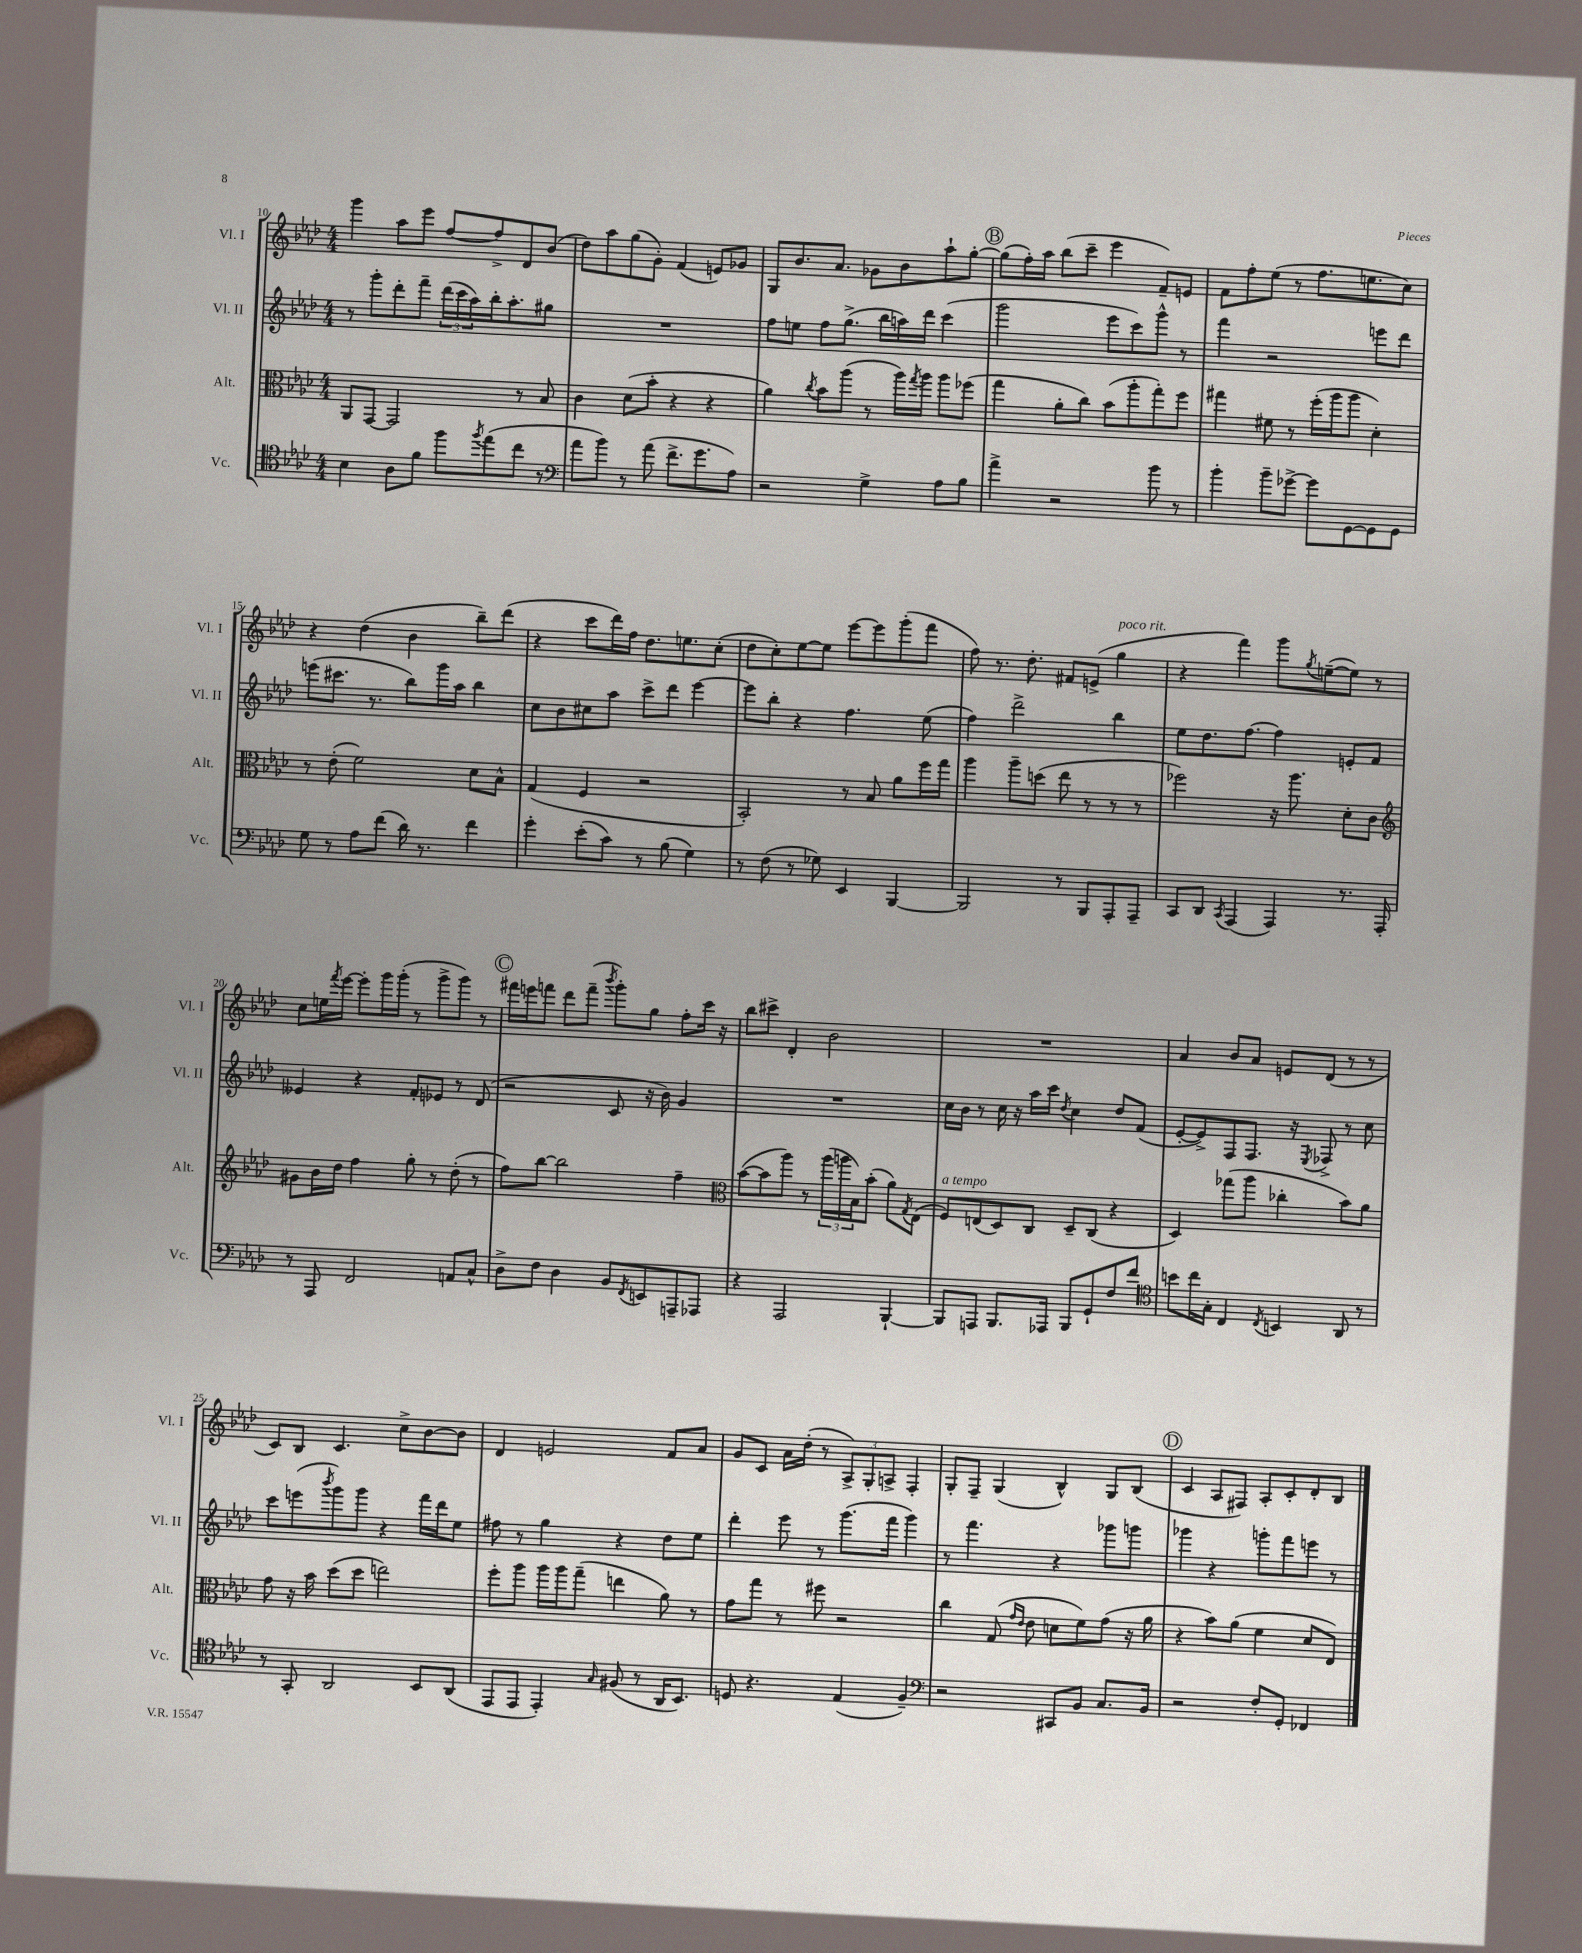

**kern	**kern	**kern	**kern
*staff4	*staff3	*staff2	*staff1
*clefC4	*clefC3	*clefG2	*clefG2
*k[b-e-a-d-]	*k[b-e-a-d-]	*k[b-e-a-d-]	*k[b-e-a-d-]
*M4/4	*M4/4	*M4/4	*M4/4
4B-	8AA-	8r	4ggg
.	[8GG	8ggg'	.
8A-	2GG]	8ddd-'	8aa-
8f	.	8fff~	8eee-
8ff	.	(24ddd-	[8ff
.	.	24ccc	.
.	.	24aa-)	.
8qff	.	.	.
(8ee-	.	16bb-'	8ff^]
.	.	8.aa-'	.
8cc	8r	.	8d-
8r	8B-	8gg#	(8b-
=	=	=	=
*clefF4	*	*	*
8a-	4c	1r	8dd-)
8b-)	.	.	8aa-
8r	(8d-	.	(8gg
(8a-	8b-'	.	8g')
8.f^	4r	.	(4f
8.g	.	.	.
.	4r	.	8e)
8A-)	.	.	8g-
=	=	=	=
2r	4a-)	8ff	8G
.	.	8ee	8.b-
.	8qcc	.	.
.	8b-	8ff	.
.	.	.	8.a-
.	(8aa-	(8.gg^	.
4G^	8r	.	8g-
.	.	16bb-	.
.	16aa-)	16aa)	8b-
.	8qgg	.	.
.	16aa-	16ddd-	.
8A-	8aa-	(4ccc	8aa-`
8B-	(8ff-	.	[8gg'
=	=	=	=
4a-^	4gg	2ggg	(8gg]
.	.	.	16ff')
.	.	.	16aa-
2r	8a-'	.	(8bb-
.	8cc)	.	8ccc~
.	(8b-	8eee-	4eee-
.	8aa-'	8ccc)	.
8b-	8gg')	8ggg^^	8f~)
8r	8ff	8r	8e
=	=	=	=
4b-'	4gg#	4fff	8f
.	.	.	8ff'
8b-~	8f#	2r	(8ee-
[8g-^	8r	.	8r
8g-]	(16ff'	.	8.ff
.	16aa-	.	.
[8GG	8aa-	.	.
.	.	.	8.ee
8GG]	4d-')	8eee	.
8GG	.	8ddd-	8cc)
=	=	=	=
8G	8r	(8eee	4r
8r	(8e-'	8.ccc#	.
8A-	2f)	.	(4dd-
.	.	8.r	.
(8f	.	.	.
16d-)	.	8bb-)	4b-
8.r	.	.	.
.	.	16ggg	.
.	.	16aa-	.
4f	8d-	4bb-	8bb-~)
.	8B-^^	.	(8ddd-
=	=	=	=
4g'	(4G	8cc	4r
.	.	8b-	.
(8e-'	4F	8cc#	8ccc
8c)	.	8aa-	16ddd-)
.	.	.	16ff
8r	2r	8ccc^	8.dd-
(8B-	.	8ddd-	.
.	.	.	8.ee
4G)	.	[4eee-	.
.	.	.	(8cc'
=	=	=	=
8r	2BB-')	8eee-]	8dd-
(8F	.	8bb-'	8cc')
8r	.	4r	[8ee-
8G-)	.	.	8ee-]
4EE-	8r	4.ff	[8eee-
.	8B-	.	8eee-]
[4BBB-	8a-	.	(8ggg'
.	16ff	(8ee-	8fff
.	16gg	.	.
=	=	=	=
2BBB-]	4aa-	4ff)	8ff)
.	.	.	8.r
.	8aa-~	2ddd-^	.
.	.	.	8.dd-'
.	(8dd	.	.
8r	8ee-	.	8f#
8BBB-	8r	.	(8e^
8AAA-'	8r	4bb-	4gg
8AAA-~	8r	.	.
=	=	=	=
8CC	2ff-)	8ee-	4r
8DD-	.	8.dd-	.
8qCC	.	.	.
(4AAA-	.	.	4fff)
.	.	[8.ff	.
4AAA-)	16r	4ff]	8ggg
.	8.aa-	.	.
.	.	.	8qgg
.	.	.	([8ee~
8.r	8d-'	8e'	8ee])
.	8c	8f	8r
16AAA-'	.	.	.
=	=	=	=
*	*clefG2	*	*
8r	8g#	4e--	8cc
8AAA-	16b-	.	16ee
.	.	.	8qfff
.	16dd-	.	[16eee-
2FF	4ff	4r	8eee-']
.	.	.	16ggg
.	.	.	(16ggg'
.	8gg'	8f'	8r
.	8r	8e-	8ggg^
8AA	(8dd-'	8r	8ggg)
8C^^	8r	(8d-	8r
=	=	=	=
8D-^	8ff)	2r	16fff#
.	.	.	16eee
8F	[8bb-	.	8fff
4D-	2bb-]	.	8ddd-
.	.	.	(8fff~
.	.	.	8qbbb-
8BB-	.	8c	8ggg')
8qFF	.	.	.
8EE	.	16r	8gg
.	.	16b-)	.
8AAA~	4ff~	4g	8ff'
8AAA-	.	.	16ccc
.	.	.	16r
=	=	=	=
*	*clefC3	*	*
4r	([8b-	1r	8bb-
.	8b-]	.	8ccc#^
2AAA-	8aa-)	.	4d-'
.	8r	.	.
.	(24aa-	.	2b-
.	24aa	.	.
.	24B-)	.	.
.	(8b-'	.	.
[4BBB-`	8a-)	.	.
.	8qG	.	.
.	(8E-	.	.
=	=	=	=
8BBB-]	8F)	16cc	1r
.	.	16b-	.
8AAA	(8E	8r	.
8.BBB-	8D-)	16cc	.
.	.	16r	.
.	8C	16aa-	.
16AAA-	.	16ccc	.
.	.	8qdd-	.
8BBB-	8D-~	4cc	.
8GG`	(8C	.	.
8F	4r	8dd-	.
8f	.	(8f	.
=	=	=	=
*clefC4	*	*	*
8b	4D-)	[8e-'	4a-
16cc	.	8e-^])	.
16G'	.	.	.
4C	(8gg-	8F	8b-
.	8aa-	8.F	8a-
8qC	.	.	.
4BB	4cc-'	.	8e
.	.	16r	.
.	.	8qE-	.
.	.	8F-^	(8d-
8AA-	8b-)	8r	8r
8r	8a-	8cc	8r
=	=	=	=
8r	8g	8ccc	8c)
8GG'	16r	(8eee	8B-
.	16b-	.	.
.	.	8qbbb-	.
2AA-	(8dd-	8ggg)	4.c
.	8dd-	8ggg	.
.	2ee)	4r	.
.	.	.	8cc^
8BB-	.	16fff	[8b-
.	.	16ddd-	.
(8AA-	.	8ee-	8b-]
=	=	=	=
8EE-	8ff'	8ff#	4d-
8EE-	8aa-	8r	.
4EE-')	16aa-	4gg	2e
.	16aa-	.	.
.	(8gg~	.	.
16qqG	.	.	.
(8F#	4ee	4r	.
8r	.	.	.
16AA-	8a-)	8dd-	8f
8.BB-)	.	.	.
.	8r	8ee-	8a-
=	=	=	=
8D	8g	4ddd-'	8g
4.r	8gg	.	8c
.	8r	8eee-	16a-
.	.	.	(16dd-'
.	8ff#	8r	8r
(4E-	2r	(8.ggg	12A-^)
.	.	.	12G'
.	.	.	12A^
.	.	16fff	.
4F~)	.	4ggg)	4F'
=	=	=	=
*clefF4	*	*	*
2r	4cc	8r	8G'
.	.	4.fff	8F~
.	(8G	.	(4G
.	16qqg	.	.
.	16qqe-	.	.
.	8e-	.	.
8CC#	8d	4r	4B-^^)
8BB-	8f)	.	.
8.C	(8g	8ggg-	8G
.	16r	8ggg	(8B-
16BB-	16a-	.	.
=	=	=	=
2r	4r	4ggg-	4c
.	8b-)	4r	8A-
.	(8a-	.	8F#)
8F'	4f	8ggg'	8A-'
8GG'	.	8fff	8c'
4FF-	8d-	8eee	8d-'
.	8E-)	8r	8B-
==	==	==	==
*-	*-	*-	*-
